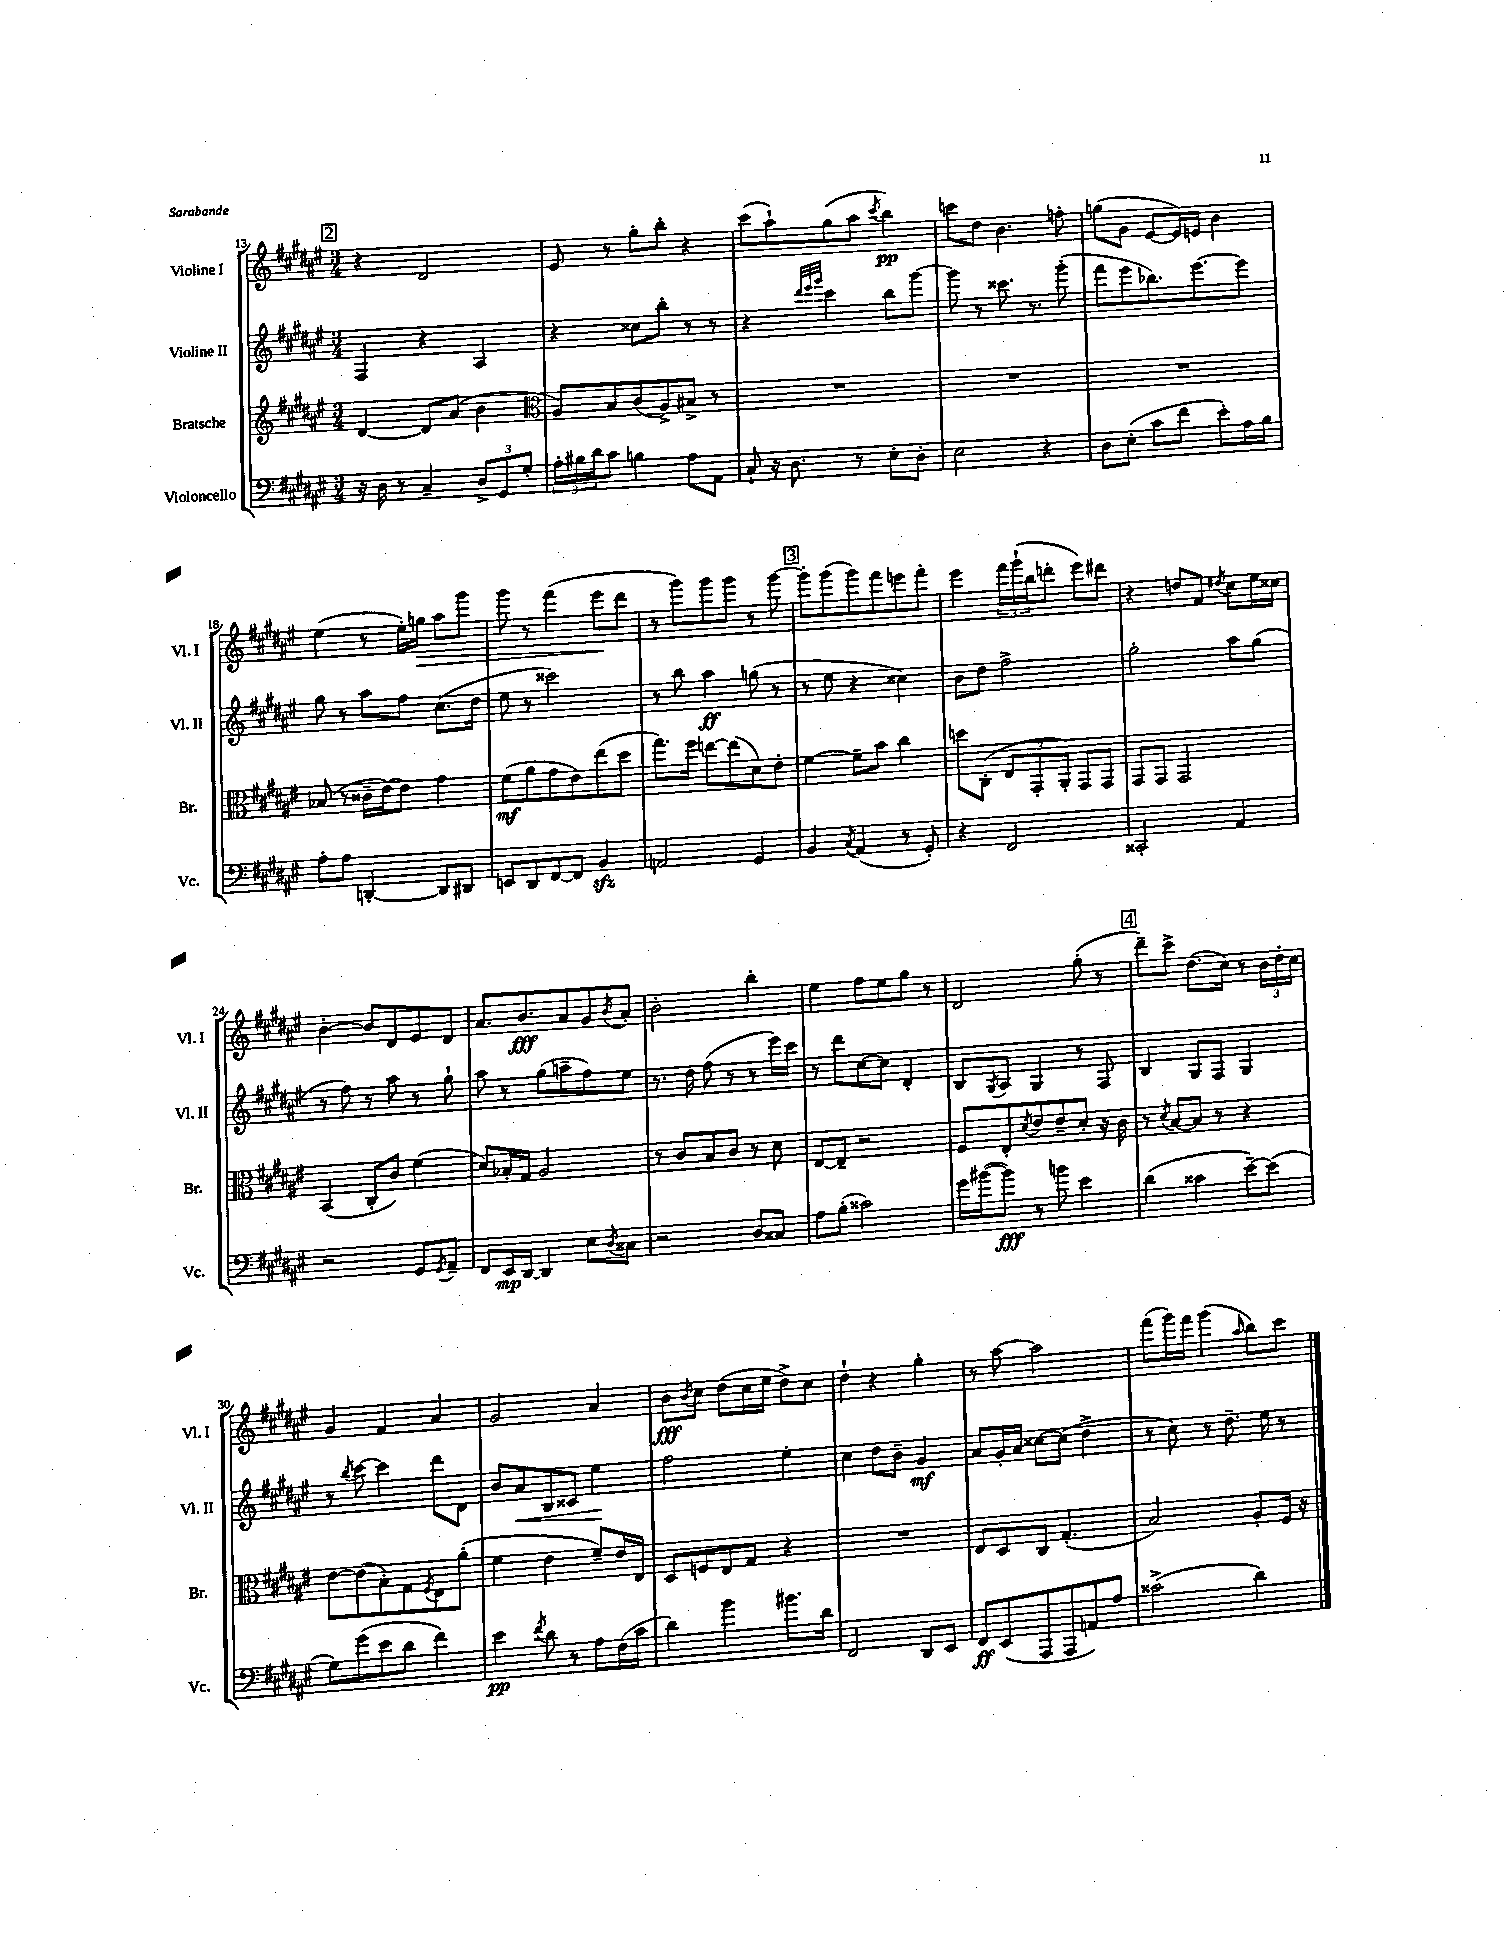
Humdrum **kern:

**kern	**kern	**kern	**kern
*staff4	*staff3	*staff2	*staff1
*clefF4	*clefG2	*clefG2	*clefG2
*k[f#c#g#d#a#e#]	*k[f#c#g#d#a#e#]	*k[f#c#g#d#a#e#]	*k[f#c#g#d#a#e#]
*M3/4	*M3/4	*M3/4	*M3/4
16r	[4d#	4F#	4r
16D#	.	.	.
8r	.	.	.
4C#~	8d#]	4r	2d#
.	(8a#	.	.
12D#^	4b	4A#	.
12GG#	.	.	.
12G#'	.	.	.
=	=	=	=
*	*clefC3	*	*
24A#'	8A#)	4r	8e#
24B#	.	.	.
24d#	.	.	.
8c#	8B	.	8r
4B	(8c#	8cc##	8gg#'
.	8A#^)	8bb'	8bb'
8A#	8B#^	8r	4r
8AA#	8r	8r	.
=	=	=	=
8C#`	2.r	4r	(8ccc#
16r	.	.	8aa#`)
8.D#	.	.	.
.	.	32qqddd#	.
.	.	32qqeee#	.
.	.	32qqggg#	.
.	.	4ccc#	(8gg#
8r	.	.	8aa#
.	.	.	8qccc#
8E#'	.	8bb	4bb)
8D#'	.	[8ggg#	.
=	=	=	=
2E#	2.r	8ggg#]	8ccc
.	.	8r	8dd#
.	.	8.ccc##	4.b
.	.	8.r	.
4r	.	.	.
.	.	(8ggg#'	8ff'
=	=	=	=
8D#	2.r	8fff#	(8gg
(8E#'	.	8eee#	8g#
8c#	.	8.bb-)	[8e#
8f#	.	.	16e#])
.	.	[8.eee#	16e
8e#')	.	.	4b
16A#	.	8eee#]	.
16B	.	.	.
=	=	=	=
8A#'	(8B-	8gg#	(4ee#
8A#	8r	8r	.
[4DD'	16c##~	8aa#	8r
.	[16e#)	.	.
.	8e#]	8ff#	16ee#')
.	.	.	16gg
8DD]	4g#	(8.cc#	8aa#
8DD#	.	.	8ggg#
.	.	16dd#	.
=	=	=	=
8EE	(8f#	8ee#	8ggg#
8DD#	8a#	8r	8r
[8FF#	8g#	2ccc##)	(4fff#
8FF#]	8e#)	.	.
4BB	(8ee#	.	8eee#
.	8dd#	.	8ddd#
=	=	=	=
2AA	8.gg#)	8r	8r
.	.	8bb	8ggg#)
.	16ff#	.	.
.	[8ee	4aa#	8ggg#
.	(8ee]	.	8ggg#
4GG#	8d#)	(8gg	8r
.	8e#'	8r	[8ggg#
=	=	=	=
4BB	[4f#	8r	8ggg#']
.	.	8ee#	(8ggg#
8qC#	.	.	.
(4AA#	8f#~]	4r	8ggg#)
.	8b	.	8fff#
8r	4cc#	4cc##)	8eee
8GG#')	.	.	8fff#'
=	=	=	=
4r	8dd	8b	4eee#
.	(8C#'	8dd#	.
2FF#	12E#	2ff#^	24fff#
.	.	.	(24ggg#`
.	12GG#'	.	24bb
.	.	.	8ddd'
.	12AA#')	.	.
.	8GG#	.	8eee#)
.	8GG#	.	8ddd#
=	=	=	=
2CC##'	8GG#	2gg#'	4r
.	8GG#	.	.
.	2GG#	.	8dd
.	.	.	8f#
.	.	.	8qdd#
4AA#	.	8aa#	8cc#
.	.	(8gg#	16ee#
.	.	.	16cc##
=	=	=	=
2r	(4BB	8r	[4b'
.	.	8ff#)	.
.	8C#'	8r	8b]
.	8c#)	8aa#	8d#
8GG#	(4f#	8r	8e#
8qGG#	.	.	.
8AA#~	.	8gg#`	8d#
=	=	=	=
8FF#	8d#)	8aa#	8.a#
16EE#	16B-'	8r	.
[16DD#	16G#	.	8.b
4DD#]	2A#	(8gg#	.
.	.	8aa~	8a#
8E#	.	8ff#)	8g#
8qD#	.	.	8qb
8C##	.	8ee#	8a#'
=	=	=	=
2r	8r	8.r	2b'
.	8c#	.	.
.	.	16dd#	.
.	8B	(8ff#	.
.	8c#	8r	.
8D#	8r	8r	4bb'
8C##	8d#	16eee#)	.
.	.	16ccc#	.
=	=	=	=
8A#	[8E#	8r	4ee#
(8B'	8E#~]	8ddd#	.
2c##)	2r	[8cc#	8ff#
.	.	8cc#]	8ee#
.	.	4d#'	8gg#
.	.	.	8r
=	=	=	=
16g#	8F#	8B	2d#
([16b#	.	.	.
.	.	8qG#	.
8b#])	8E#'	8A#	.
.	8qd#	.	.
8r	8e#	4G#	.
8b	8e#~	.	.
4e#	8d#'	8r	(8gg#'
.	16r	8F#	8r
.	16c#	.	.
=	=	=	=
(4d#	8r	4B	8ddd#~)
.	8qd#	.	.
.	[8B	.	8ccc#^
4c##	8B]	8G#	(8.dd#
.	8r	8F#	.
.	.	.	16cc#)
[8e#~)	4r	4G#	8r
(8e#]	.	.	24b
.	.	.	24dd#'
.	.	.	24cc#
=	=	=	=
8G#)	[8e#	8r	4g#
.	.	8qbb	.
(8g#	(8e#]	[8ccc#	.
8e#	8B')	4ccc#]	4f#
8d#	8G#	.	.
.	8qF#	.	.
4f#)	8E#	8ddd#	4a#
.	(8a#'	8d#	.
=	=	=	=
4e#	4f#	8b	2g#
.	.	8a#	.
8qf#	.	.	.
8d#	4e#	8B	.
8r	.	8c##	.
8A#	8f#~)	4ee#	4a#
(16F#	16e#	.	.
16c#	16E#	.	.
=	=	=	=
4d#)	8D#	2ff#	8b
.	.	.	8qb
.	8F	.	8cc#
4b	8E#	.	(8dd#
.	8G#	.	16cc#
.	.	.	16ee#
8.b#	4r	4ee#'	8dd#^)
.	.	.	8cc#
16d#	.	.	.
=	=	=	=
2FF#	2.r	4cc#	4dd#`
.	.	8dd#	4r
.	.	8b~	.
8DD#	.	4g#	4gg#'
8EE#	.	.	.
=	=	=	=
8FF#	8E#	8a#	8r
(8EE#	8D#	16g#'	[8aa#
.	.	16a#	.
8AAA#	8C#	[8cc##	2aa#]
8AAA#	(4.G#'	(8cc##]	.
8AA)	.	4dd#^	.
8A#	.	.	.
=	=	=	=
(2c##^	2B)	8r	(8fff#
.	.	8cc#)	16ggg#)
.	.	.	16fff#
.	.	8r	(4ggg#
.	.	8.dd#~	.
.	.	.	16qqaa#
4d#)	8A#'	.	8bb)
.	.	16ee#	.
.	16F#	8r	8ccc#
.	16r	.	.
==	==	==	==
*-	*-	*-	*-
